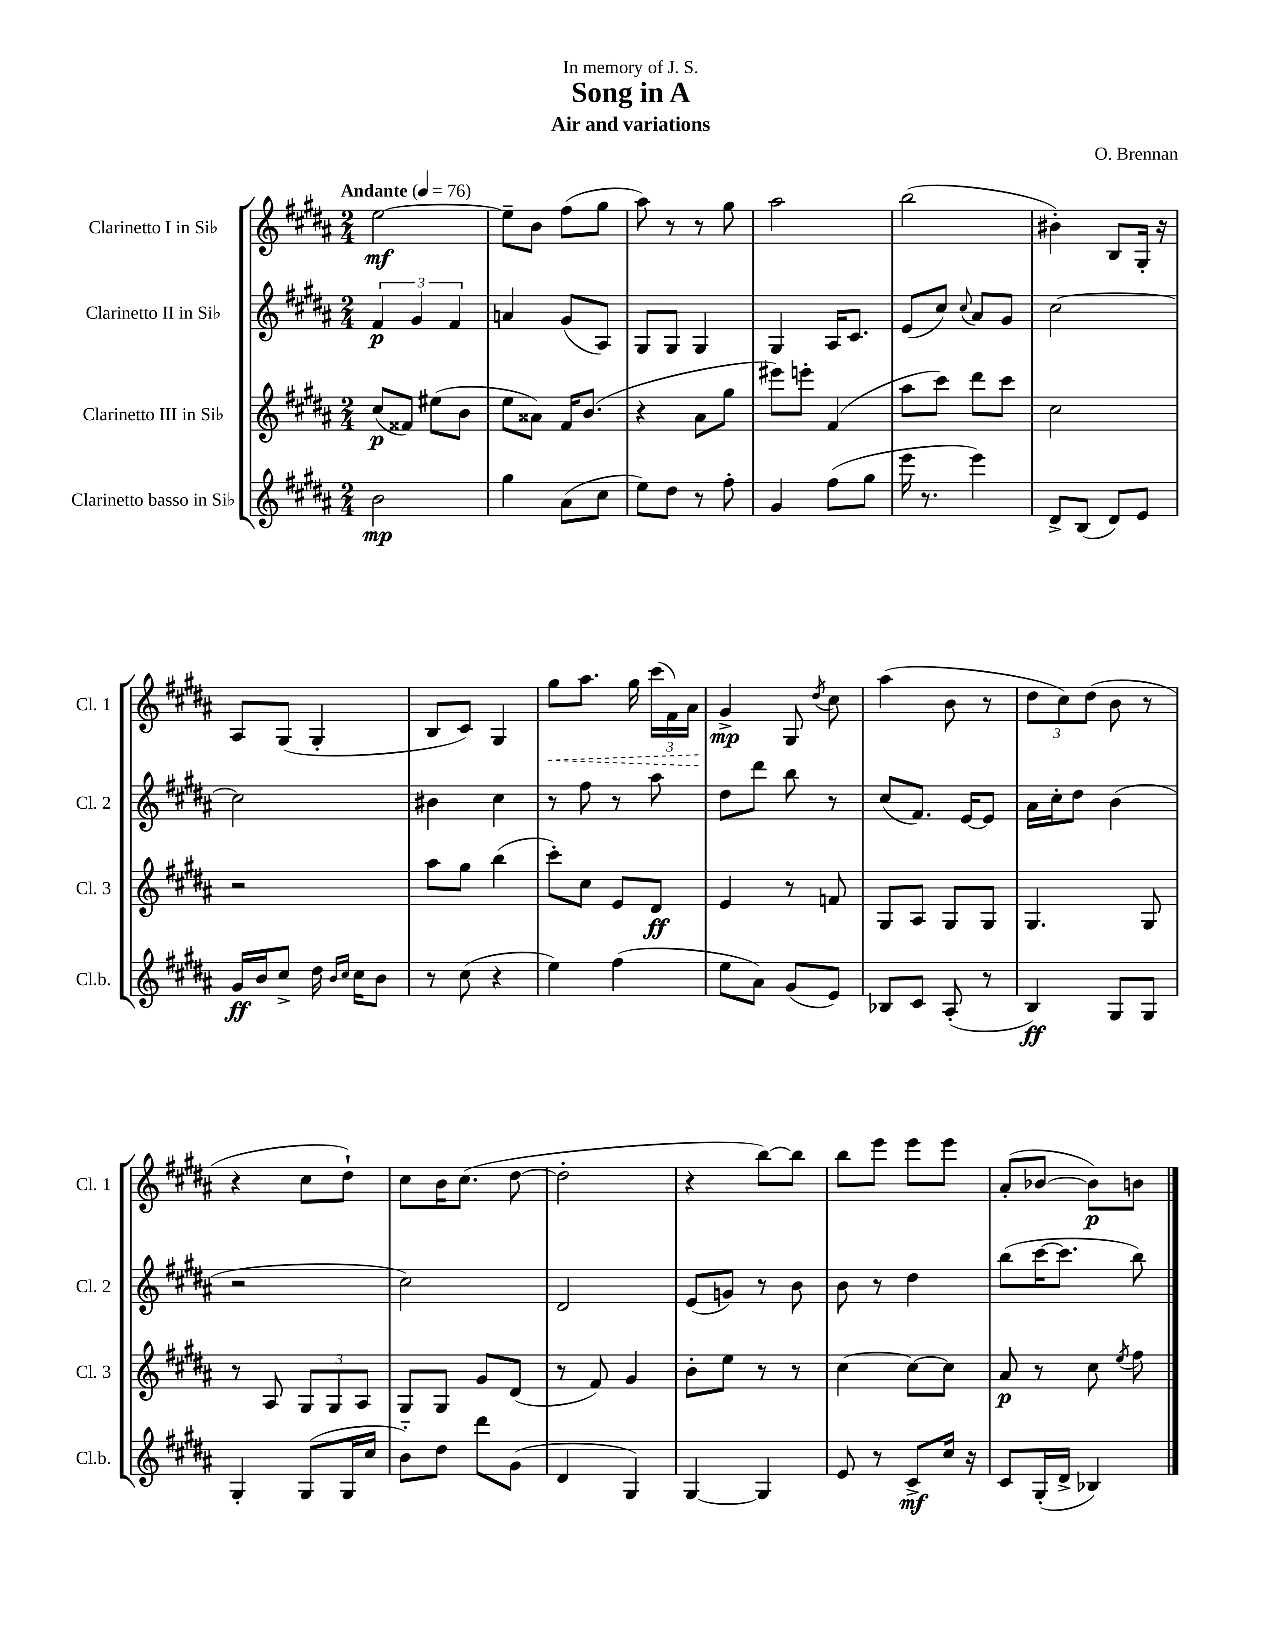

**kern	**kern	**kern	**kern
*staff4	*staff3	*staff2	*staff1
*clefG2	*clefG2	*clefG2	*clefG2
*k[f#c#g#d#a#]	*k[f#c#g#d#a#]	*k[f#c#g#d#a#]	*k[f#c#g#d#a#]
*M2/4	*M2/4	*M2/4	*M2/4
*MM76	*MM76	*MM76	*MM76
2b	(8cc#	6f#	[2ee
.	8f##)	.	.
.	.	6g#	.
.	(8ee#	.	.
.	.	6f#	.
.	8b	.	.
=	=	=	=
4gg#	8ee	4a	8ee~]
.	8a##)	.	8b
(8a#	16f#	(8g#	(8ff#
.	(8.b	.	.
8cc#	.	8A#)	8gg#
=	=	=	=
8ee)	4r	8G#	8aa#)
8dd#	.	8G#	8r
8r	8a#	4G#	8r
8ff#'	8gg#	.	8gg#
=	=	=	=
4g#	8eee#)	4G#	2aa#
.	8eee'	.	.
(8ff#	(4f#	16A#	.
.	.	8.c#	.
8gg#	.	.	.
=	=	=	=
16eee	8aa#	(8e	(2bb
8.r	.	.	.
.	8ccc#)	8cc#)	.
.	.	8qqcc#	.
4eee)	8ddd#	8a#	.
.	8ccc#	8g#	.
=	=	=	=
8d#^	2cc#	[2cc#	4b#')
(8B	.	.	.
8d#)	.	.	8B
8e	.	.	16G#'
.	.	.	16r
=	=	=	=
16g#	2r	2cc#]	8A#
16b	.	.	.
8cc#^	.	.	(8G#
16dd#	.	.	4G#'
16qqb	.	.	.
16qqcc#	.	.	.
16cc#	.	.	.
8b	.	.	.
=	=	=	=
8r	8aa#	4b#	8B
(8cc#	8gg#	.	8c#)
4r	(4bb	4cc#	4G#
=	=	=	=
4ee)	8ccc#')	8r	8gg#
.	8cc#	8ff#	8.aa#
(4ff#	8e	8r	.
.	.	.	16gg#
.	8d#	8aa#	(24ccc#
.	.	.	24f#)
.	.	.	24a#
=	=	=	=
8ee	4e	8dd#	4g#^
8a#)	.	8ddd#	.
(8g#	8r	8bb	8G#
.	.	.	8qdd#
8e)	8f	8r	8cc#
=	=	=	=
8B-	8G#	(8cc#	(4aa#
8c#	8A#	8.f#)	.
(8A#'	8G#	.	8b
.	.	[16e	.
8r	8G#	8e]	8r
=	=	=	=
4B)	4.G#	16a#	12dd#
.	.	16cc#'	.
.	.	.	12cc#)
.	.	8dd#	.
.	.	.	(12dd#
8G#	.	(4b	8b
8G#	8G#	.	8r
=	=	=	=
4G#'	8r	2r	4r
.	8A#	.	.
(8G#	12G#	.	8cc#
.	12G#	.	.
16G#	.	.	8dd#`)
.	12A#	.	.
16cc#	.	.	.
=	=	=	=
8b'~)	8G#	2cc#)	8cc#
8dd#	8G#	.	16b
.	.	.	(8.cc#
8ddd#	8g#	.	.
(8g#	(8d#	.	[8dd#
=	=	=	=
4d#	8r	2d#	2dd#']
.	8f#)	.	.
4G#)	4g#	.	.
=	=	=	=
[4G#	8b'	(8e	4r
.	8ee	8g)	.
4G#]	8r	8r	[8bb)
.	8r	8b	8bb]
=	=	=	=
8e	[4cc#	8b	8bb
8r	.	8r	8eee
8c#^	8cc#_	4dd#	8eee
16cc#	8cc#]	.	8eee
16r	.	.	.
=	=	=	=
8c#	8a#	(8bb	(8a#'
(16G#'	8r	[16ccc#	[8b-
16d#^	.	8.ccc#]	.
4B-)	8cc#	.	8b-])
.	8qee	.	.
.	8ff#	8bb)	8b
==	==	==	==
*-	*-	*-	*-
